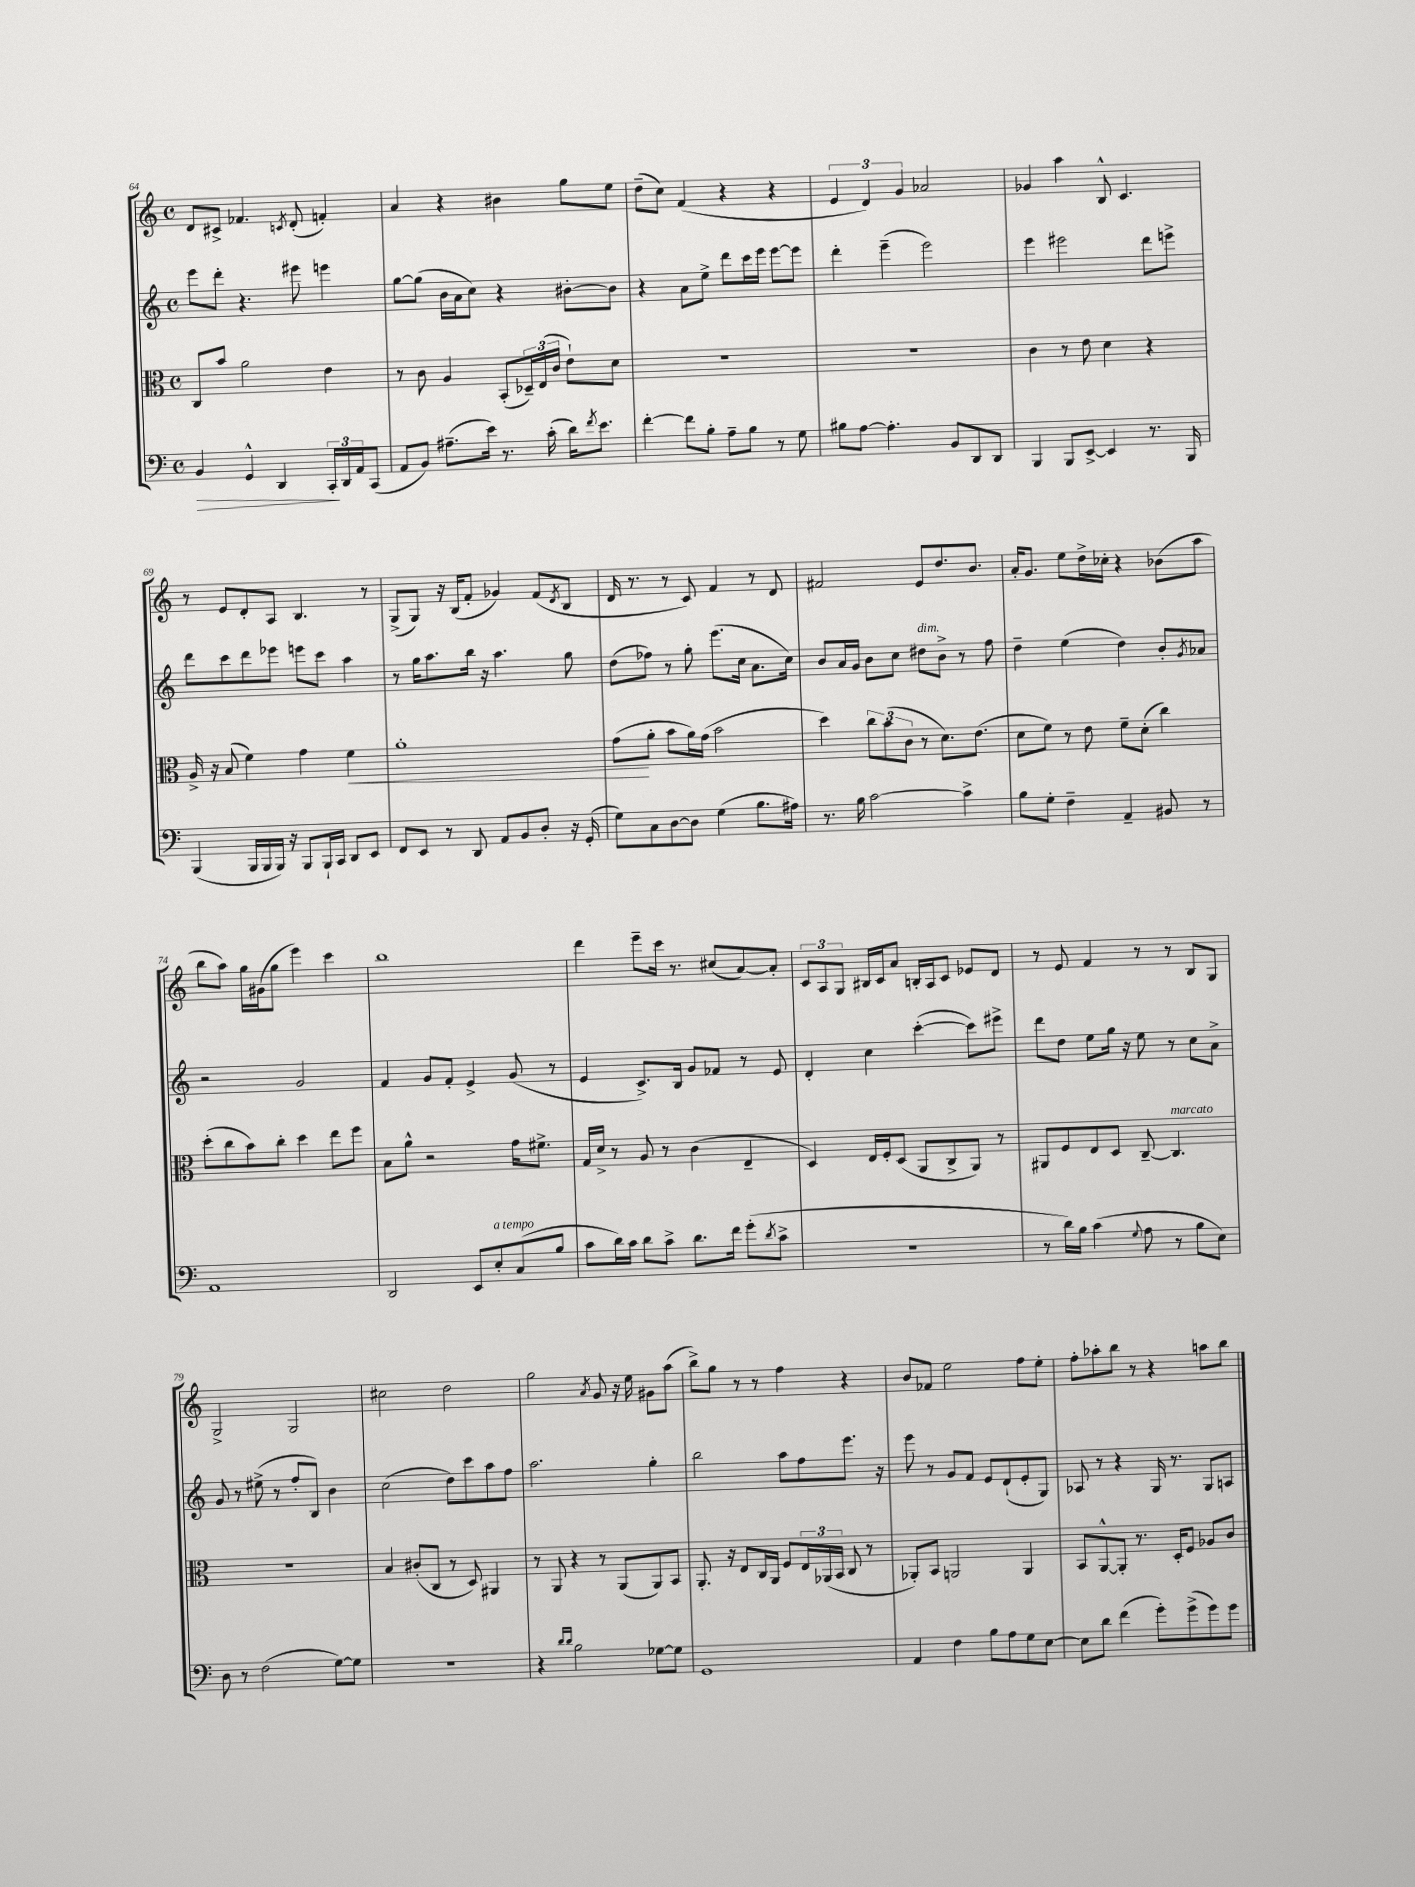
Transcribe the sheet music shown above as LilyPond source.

<<
\new StaffGroup <<
\new Staff = "s0" {
    \clef treble \key c \major \defaultTimeSignature \time 4/4
    d'8 cis'8-> fes'4. \acciaccatura { c'8 } d'8-.( f'4-.) |
    a'4 r4 bis'4 g''8 e''8 |
    d''8--( c''8) f'4( r4 r4 |
    \tuplet 3/2 { e'4 d'4) g'4 } aes'2 |
    ges'4 a''4 b8-^ c'4. |
    r8 e'8 d'8-. a8 b4. r8 |
    g8->( g8) r16 b16( f'8-. ges'4) f'8( \acciaccatura { d'8 } b8 |
    d'16 r8. r8 c'8) f'4 r8 d'8 |
    fis'2 e'8 d''8. b'8. |
    a'16-. g'8. e''8 d''16-> ces''16-. r4 bes'8( a''8 |
    b''8 a''8) g''16 gis'16( g''8 e'''4) c'''4 |
    b''1 |
    d'''4 e'''8-- c'''16 r8. cis''8( a'8~) a'8-. |
    \tuplet 3/2 { c'8 a8 g8 } bis16 c'16 a'8 b16-. a16 c'8 ees'8 d'8 |
    r8 e'8 f'4 r8 r8 b8 g8 |
    g2-> g2 |
    cis''2 d''2 |
    g''2 \acciaccatura { a'8 } g'8 r16 e''16 gis'8 a''8( |
    b''8->) g''8 r8 r8 f''4 r4 |
    b'8 fes'8 e''2 f''8 e''8-. |
    f''8-. aes''8-. b''8 r8 r4 a''8 b''8 \bar "|." |
}
\new Staff = "s1" {
    \clef treble \key c \major \defaultTimeSignature \time 4/4
    e'''8 d'''8-. r4. eis'''8 e'''4 |
    g''8~ g''8( b'16 a'16 c''8) r4 bis'8~-. bis'8 |
    r4 a'8 e''8-> d'''8 c'''16 e'''16 e'''8~ e'''8 |
    d'''4-. e'''4--( e'''2) |
    e'''4 eis'''2 d'''8 e'''8-> |
    d'''8 c'''8 d'''8 ees'''8 e'''8 c'''8 a''4 |
    r8 g''16 a''8. b''16 r16 a''4. g''8 |
    d''8( fes''8) r8 g''8-. e'''8.( c''16 a'8. c''16) |
    b'8 a'16 g'16 b'8 c''8 dis''8^\markup { \italic "dim." } b'8-> r8 f''8 |
    d''4-- e''4( d''4) b'8-. \acciaccatura { g'8 } aes'8 |
    r2 g'2 |
    f'4 g'8 f'8-. e'4-> g'8( r8 |
    e'4 c'8.->) b16 g'8 fes'8 r8 e'8 |
    d'4-. c''4 c'''4~-.( c'''8) eis'''8-> |
    d'''8 d''8 e''8 g''16 r16 e''8 r8 c''8 a'8-> |
    g'8 r8 eis''8->( r8 f''8-. b8) b'4 |
    c''2( d''8) c'''8 a''8 f''8 |
    a''2. g''4-. |
    b''2 a''8 f''8 e'''8. r16 |
    e'''8 r8 g'8 f'8 e'8 d'8-!( e'8-. g8) |
    aes8 r8 r4 g16 r8. g8 a8 \bar "|." |
}
\new Staff = "s2" {
    \clef alto \key c \major \defaultTimeSignature \time 4/4
    c8 b'8 a'2 e'4 |
    r8 c'8 a4 b,8-.( \tuplet 3/2 { des16--) e16( c'16 } e'8-!) d'8 |
    R1 |
    R1 |
    c'4 r8 e'8 d'4 r4 |
    a16-> r16 b8( f'4) g'4 f'4\< |
    a'1-. |
    g'8\!( a'8-. b'8 a'16) g'16( b'2 |
    d''4) \tuplet 3/2 { c''8 b'8( c'8 } r8 d'8.) e'8.( |
    d'8 f'8) r8 e'8 f'8-- d'8-.( c''4) |
    d''8-.( c''8 b'8) c''8-. d''4 e''8 f''8 |
    b8 a'8-^ r2 g'16 fis'8.-> |
    g16 d'16-> r8 a8 r8 c'4( e4-- |
    d4) e16 f16-. d8( a,8 c8-> a,8) r8 |
    ais,8 f8 e8 d8 c8~-- c4.^\markup { \italic "marcato" } |
    R1 |
    b4 cis'8-.( c8 r8 d8) ais,4 |
    r8 a,8 r4 r8 a,8( a,8) b,8 |
    a,8.-. r16 e8 c16 a,16 f8 \tuplet 3/2 { e16 aes,16( b,16 } c8 r8 |
    aes,8-.) b,8 a,2 a,4 |
    b,8 a,8~-^ a,8-. r8. d16-. f8 aes8 c'8 \bar "|." |
}
\new Staff = "s3" {
    \clef bass \key c \major \defaultTimeSignature \time 4/4
    b,4\> g,4-^ d,4 \tuplet 3/2 { c,16-.\! d,16 a,16 } c,8( |
    a,8 b,8) ais8.--( e'16) r8. c'16-.( d'16) \acciaccatura { f'8 } e'8. |
    f'4~-. f'8 b8-. a8-- b8 r8 g8 |
    bis8 a8~ a4.-. b,8 d,8 d,8 |
    b,,4 b,,8 e,8~-> e,4 r8. b,,16 |
    b,,4( b,,16 b,,16 b,,16) r16 b,,8 b,,16-! c,16 d,8 e,8 |
    f,8 e,8 r8 d,8 a,8 b,8 d8-. r16 g,16-.( |
    g8) c8 d8~ d8 g4( b8. ais16) |
    r8. b16 c'2~ c'4-> |
    b8 g8-. f4-- a,4-- bis,8 r8 |
    a,1 |
    d,2 e,8 e8-.^\markup { \italic "a tempo" } c8( b8 |
    c'8 d'16) c'16 d'8 c'8-> d'8. f'16 g'8-.( \acciaccatura { d'8 } c'8-> |
    R1 |
    r8 d'16) b16 c'4( \appoggiatura { g8 } a8 r8 b8 e8) |
    d8 r8 f2( g8~) g8 |
    R1 |
    r4 \grace { d'16 d'16 } b2 ges8~ ges8 |
    g,1 |
    a,4 f4 b8 a8 g8 e8~ |
    e8 d'8 f'4( g'8-.) g'8->( g'8) g'8 \bar "|." |
}
>>
>>
\layout { \context { \Score currentBarNumber = #64 } }
